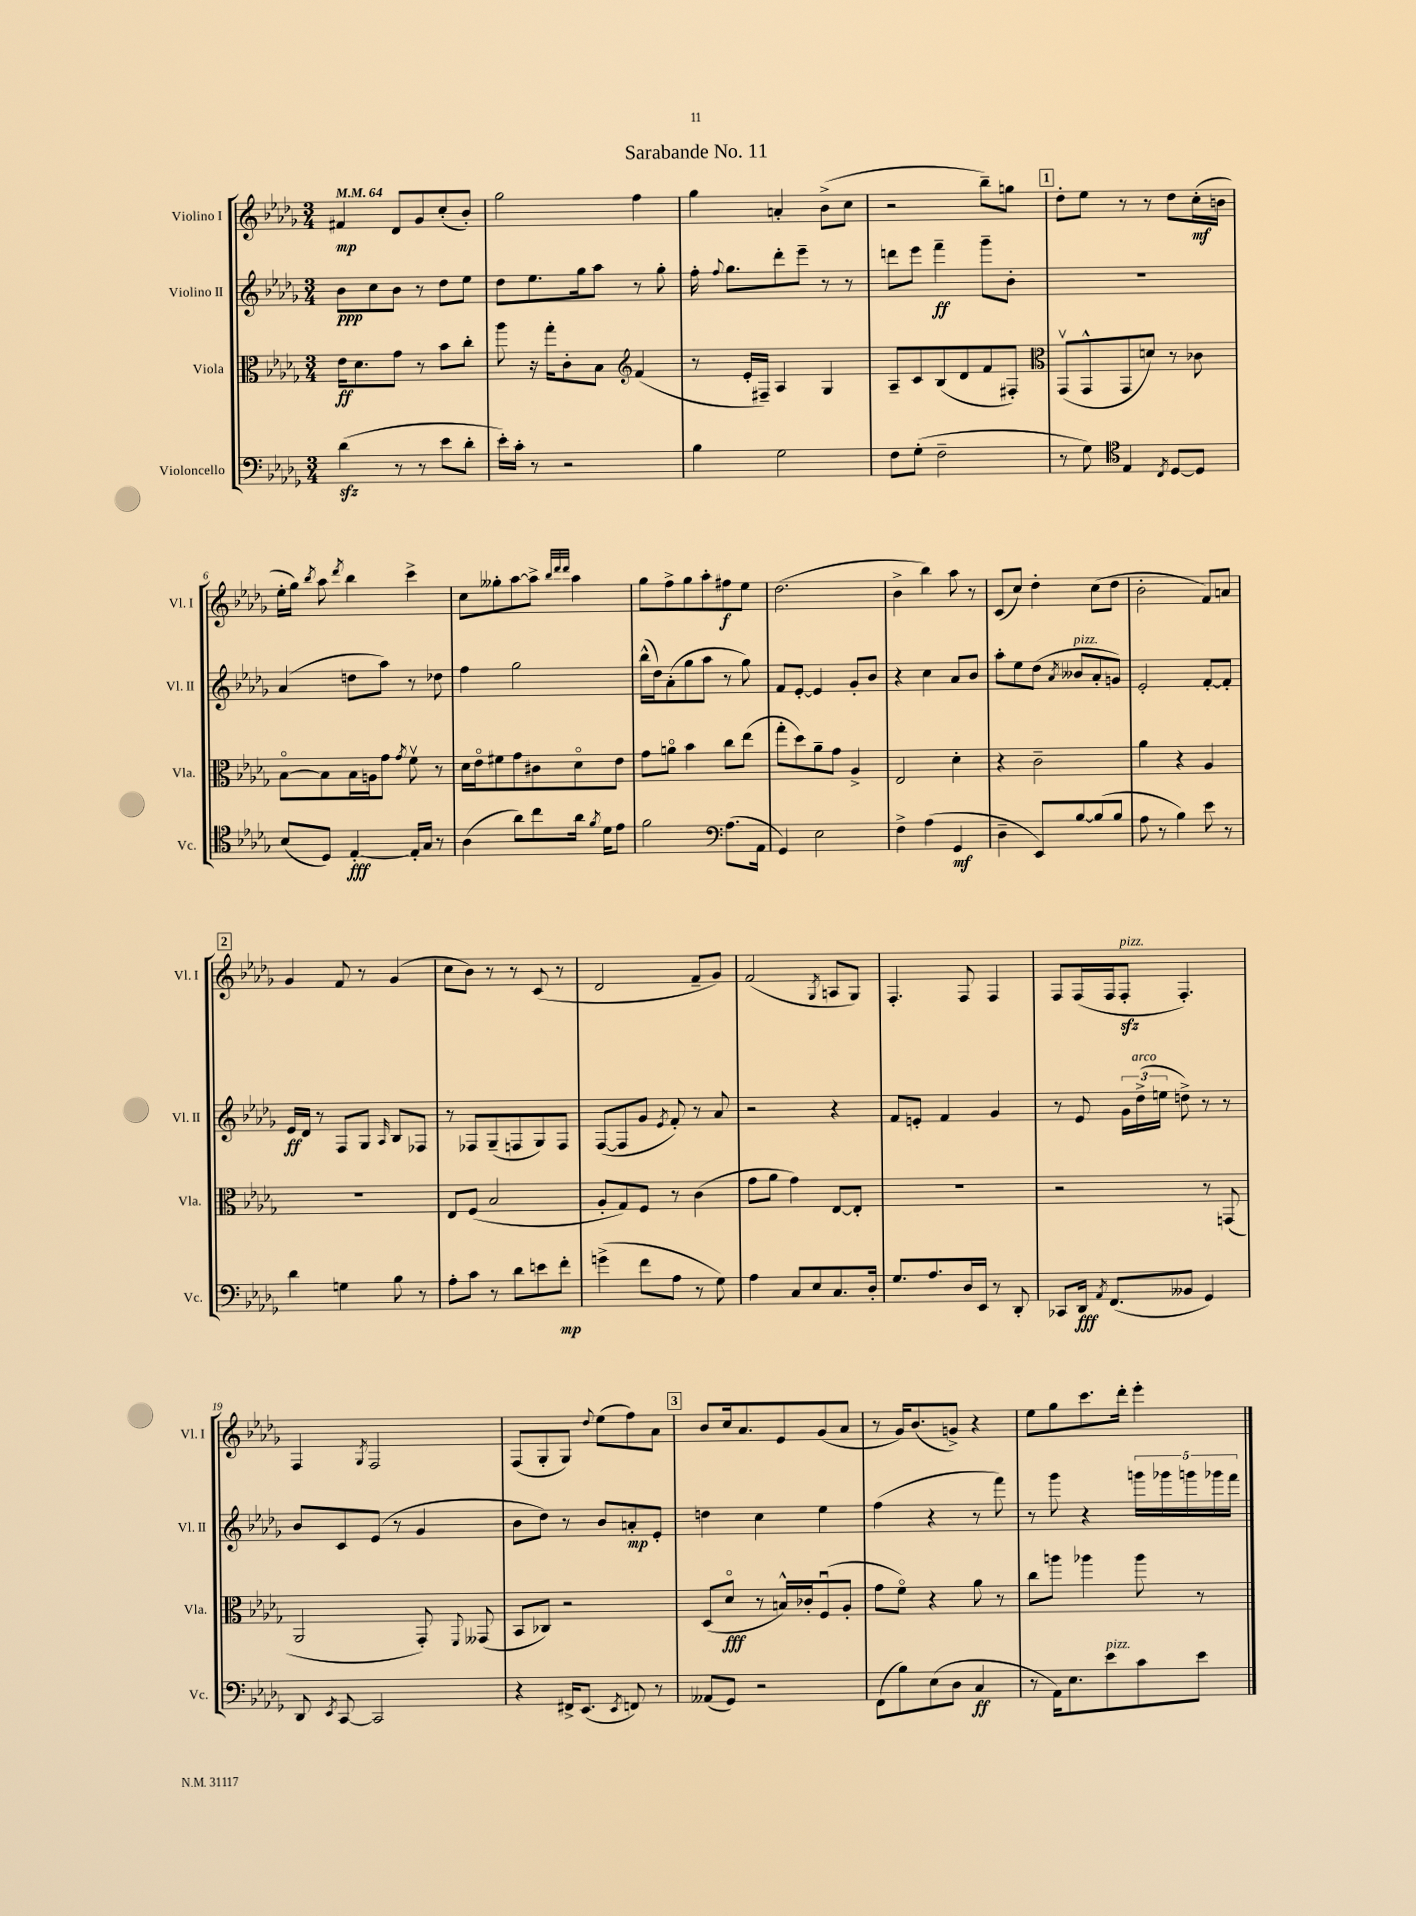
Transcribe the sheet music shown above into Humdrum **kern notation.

**kern	**dynam	**kern	**dynam	**kern	**dynam	**kern	**dynam
*part4	*part4	*part3	*part3	*part2	*part2	*part1	*part1
*staff4	*staff4	*staff3	*staff3	*staff2	*staff2	*staff1	*staff1
*I"Violoncello	*	*I"Viola	*	*I"Violino II	*	*I"Violino I	*
*I'Vc.	*	*I'Vla.	*	*I'Vl. II	*	*I'Vl. I	*
*clefF4	*	*clefC3	*	*clefG2	*	*clefG2	*
*k[b-e-a-d-g-]	*	*k[b-e-a-d-g-]	*	*k[b-e-a-d-g-]	*	*k[b-e-a-d-g-]	*
*M3/4	*	*M3/4	*	*M3/4	*	*M3/4	*
*MM64	*	*MM64	*	*MM64	*	*MM64	*
=1	=1	=1	=1	=1	=1	=1	=1
(4d-zz\	.	16e-\KL	ff	8b-\L	ppp	4f#X/	mp
.	.	8.d-\	.	.	.	.	.
.	.	.	.	8cc\	.	.	.
8r	.	8g-\J	.	8b-\J	.	8d-/L	.
8r	.	8r	.	8r	.	8g-/	.
8e-\L	.	8b-\L	.	8dd-\L	.	(8cc'/	.
8d-'\J	.	8cc'\J	.	8ee-\J	.	8b-'/J)	.
=2	=2	=2	=2	=2	=2	=2	=2
16e-'\LL)	.	8aa-\	.	8dd-\L	.	2gg-\	.
16c'\JJ	.	.	.	.	.	.	.
8r	.	16r	.	8.ee-\	.	.	.
.	.	16gg-'\KL	.	.	.	.	.
2r	.	8c'\	.	.	.	.	.
.	.	.	.	16gg-\k	.	.	.
.	.	8B-\J	.	8aa-\J	.	.	.
*	*	*clefG2	*	*	*	*	*
.	.	(4f/	.	8r	.	4ff\	.
.	.	.	.	8gg-'\	.	.	.
=3	=3	=3	=3	=3	=3	=3	=3
4B-\	.	8r	.	16ff'\	.	4gg-\	.
.	.	.	.	8qqff/	.	.	.
.	.	.	.	8.gg-\L	.	.	.
.	.	16e-'/LL	.	.	.	.	.
.	.	16F#X~/JJ)	.	.	.	.	.
2G-\	.	4A-/	.	8ddd-'\	.	4an'/	.
.	.	.	.	8eee-~\J	.	.	.
.	.	4G-/	.	8r	.	(8b-^\L	.
.	.	.	.	8r	.	8cc\J	.
=4	=4	=4	=4	=4	=4	=4	=4
8F\L	.	8A-~/L	.	8dddn\L	.	2r	.
(8G-'\J	.	8c/	.	8eee-\J	.	.	.
2F~\	.	(8B-/	.	4fff~\	ff	.	.
.	.	8d-/	.	.	.	.	.
.	.	8f/	.	8ggg-~\L	.	8bb-~\L)	.
.	.	8F#X'/J)	.	8b-'\J	.	8ggn\J	.
!!LO:REH:place=s1:t=1
=5	=5	=5	=5	=5	=5	=5	=5
*	*	*clefC3	*	*	*	*	*
8r	.	(8GG-v/L	.	2.r	.	8dd-'\L	.
8G-\)	.	8GG-^^/	.	.	.	8ee-\J	.
*clefC4	*	*	*	*	*	*	*
4E-/	.	8GG-/	.	.	.	8r	.
.	.	8dn/J)	.	.	.	8r	.
8qC/	.	.	.	.	.	.	.
[8D-/L	.	8r	.	.	.	8dd-\L	.
8D-/J]	.	8c-X\	.	.	.	(16cc'\L	mf
.	.	.	.	.	.	16bn\JJ	.
!!LO:LB:g=z
=6	=6	=6	=6	=6	=6	=6	=6
(8B-/L	.	[8B-\L	.	(4a-/	.	16ee-'\LL	.
.	.	.	.	.	.	16gg-\JJ)	.
.	.	.	.	.	.	8qbb-/	.
8D-/J)	.	8B-\]	.	.	.	8aa-\	.
.	.	.	.	.	.	8qddd-/	.
[4E-'/	fff	16B-\L	.	8ddn\L	.	4bb-\	.
.	.	16An\J	.	.	.	.	.
.	.	8g-\J	.	8aa-\J)	.	.	.
.	.	8qg-/	.	.	.	.	.
16E-'/LL]	.	8fv\	.	8r	.	4ccc^\	.
16G-/JJ	.	.	.	.	.	.	.
8r	.	8r	.	8dd-X\	.	.	.
=7	=7	=7	=7	=7	=7	=7	=7
(4A-\	.	16d-\LL	.	4ff\	.	8cc\L	.
.	.	16e-\J	.	.	.	.	.
.	.	8f#X\	.	.	.	8gg--X'\	.
8a-\L)	.	8g-\	.	2gg-\	.	[8aa-\	.
8cc\	.	8c#X\	.	.	.	8aa-^\J]	.
.	.	.	.	.	.	32qqbb-/LLL	.
.	.	.	.	.	.	32qqddd-/	.
.	.	.	.	.	.	32qqddd-/JJJ	.
16a-\Jk	.	8d-\	.	.	.	4aa-\	.
8qf/	.	.	.	.	.	.	.
16d-\KL	.	.	.	.	.	.	.
8e-\J	.	8e-\J	.	.	.	.	.
=8	=8	=8	=8	=8	=8	=8	=8
2f\	.	8g-\L	.	(16bb-^^\LL	.	8gg-\L	.
.	.	.	.	16dd-\J)	.	.	.
.	.	8an\J	.	(8a-'\	.	8ff^\	.
.	.	4b-\	.	8gg-\	.	8gg-\	.
.	.	.	.	8aa-\J	.	8aa-'\	.
*clefF4	*	*	*	*	*	*	*
(8.A-\L	.	8cc\L	.	8r	.	8ff#X\	f
.	.	(8ee-\J	.	8gg-\)	.	8ee-\J	.
16AA-\Jk	.	.	.	.	.	.	.
=9	=9	=9	=9	=9	=9	=9	=9
4GG-/)	.	8gg-'\L	.	8f/L	.	(2.dd-\	.
.	.	8dd-\)	.	[8e-'/J	.	.	.
2E-\	.	8a-~\	.	4e-/]	.	.	.
.	.	8g-\J	.	.	.	.	.
.	.	4A-^/	.	8g-'/L	.	.	.
.	.	.	.	8b-/J	.	.	.
=10	=10	=10	=10	=10	=10	=10	=10
4F^\	.	2E-/	.	4r	.	4b-^\	.
(4A-\	.	.	.	4cc\	.	4bb-\)	.
4GG-/	mf	4d-'\	.	8a-/L	.	8aa-\	.
.	.	.	.	8b-/J	.	8r	.
=11	=11	=11	=11	=11	=11	=11	=11
4D-~\	.	4r	.	8aa-'\L	.	(8c/L	.
.	.	.	.	8ee-\	.	8cc/J)	.
8EE-/L)	.	2c~\	.	(8dd-\J	.	4dd-'\	.
.	.	.	.	8qa-/	.	.	.
!	!	!	!	!LO:TX:a:i:t=pizz.	!	!	!
[8B-/	.	.	.	8b--X/L	.	.	.
(8B-/]	.	.	.	8a-'/	.	(8cc\L	.
8B-/J	.	.	.	8gn/J)	.	8dd-\J	.
=12	=12	=12	=12	=12	=12	=12	=12
8A-\	.	4a-\	.	2e-'/	.	2b-'\	.
8r	.	.	.	.	.	.	.
4B-\)	.	4r	.	.	.	.	.
8e-\	.	4A-/	.	[8f'/L	.	8f/L)	.
8r	.	.	.	8f'/J]	.	8an/J	.
!!LO:LB:g=z
!!LO:REH:place=s1:t=2
=13	=13	=13	=13	=13	=13	=13	=13
4d-\	.	2.r	.	16e-/LL	ff	4g-/	.
.	.	.	.	16d-/JJ	.	.	.
.	.	.	.	8r	.	.	.
4Gn\	.	.	.	8F/L	.	8f/	.
.	.	.	.	8G-/J	.	8r	.
.	.	.	.	16qqA-/	.	.	.
8B-\	.	.	.	8B-/L	.	(4g-/	.
8r	.	.	.	8F-X/J	.	.	.
=14	=14	=14	=14	=14	=14	=14	=14
8A-'\L	.	8E-/L	.	8r	.	8cc\L	.
8c\J	.	(8F/J	.	8F-X/L	.	8b-\J)	.
8r	.	2B-/	.	(8G-~/	.	8r	.
8d-\L	.	.	.	8Fn/	.	8r	.
8en\	.	.	.	8G-/)	.	(8c/	.
8f'\J	mp	.	.	8F/J	.	8r	.
=15	=15	=15	=15	=15	=15	=15	=15
(4gn^\	.	8A-'/L	.	([8F/L	.	2d-/	.
.	.	8G-/)	.	8F/]	.	.	.
8f\L	.	8F/J	.	8g-/J	.	.	.
.	.	.	.	8qe-/	.	.	.
8A-\J	.	8r	.	8f'/)	.	.	.
8r	.	(4c\	.	8r	.	8f~/L	.
8G-\)	.	.	.	8a-/	.	8g-/J)	.
=16	=16	=16	=16	=16	=16	=16	=16
4A-\	.	8g-\L	.	2r	.	(2f/	.
.	.	8a-\J	.	.	.	.	.
8C/L	.	4g-\)	.	.	.	.	.
8E-/	.	.	.	.	.	.	.
.	.	.	.	.	.	8qG-/	.
8.C/	.	[8E-/L	.	4r	.	8An/L	.
.	.	8E-'/J]	.	.	.	8G-/J)	.
16D-'/Jk	.	.	.	.	.	.	.
=17	=17	=17	=17	=17	=17	=17	=17
8.G-/L	.	2.r	.	8f/L	.	4.F'/	.
.	.	.	.	8en'/J	.	.	.
8.A-/	.	.	.	.	.	.	.
.	.	.	.	4f/	.	.	.
16D-/L	.	.	.	.	.	8F/	.
16EE-/JJ	.	.	.	.	.	.	.
8r	.	.	.	4g-/	.	4F/	.
8DD-'/	.	.	.	.	.	.	.
=18	=18	=18	=18	=18	=18	=18	=18
8CC-X/L	.	2r	.	8r	.	8F/L	.
16DD-/Jk	fff	.	.	8e-/	.	(16F/L	.
8qAA-/	.	.	.	.	.	.	.
(8.FF/L	.	.	.	.	.	16F/J	.
!	!	!	!	!	!	!LO:TX:a:i:t=pizz.	!
.	.	.	.	24g-\LL	.	8Fzz'/J	.
!	!	!	!	!LO:TX:a:i:t=arco	!	!	!
.	.	.	.	(24dd-^\	.	.	.
.	.	.	.	24een\JJ	.	.	.
8BB--X/J	.	.	.	8ddn^\)	.	4.F'/)	.
4GG-/)	.	8r	.	8r	.	.	.
.	.	(8GGn/	.	8r	.	.	.
!!LO:LB:g=z
=19	=19	=19	=19	=19	=19	=19	=19
8DD-/	.	2AA-/	.	8b-/L	.	4F/	.
8qEE-/	.	.	.	.	.	.	.
[8CC/	.	.	.	8c/	.	.	.
.	.	.	.	.	.	8qG-/	.
2CC/]	.	.	.	(8e-/J	.	2F/	.
.	.	.	.	8r	.	.	.
.	.	8GG-'/)	.	4g-/	.	.	.
.	.	8qqFF/	.	.	.	.	.
.	.	(8GG--X/	.	.	.	.	.
=20	=20	=20	=20	=20	=20	=20	=20
4r	.	8BB-/L	.	8b-\L	.	(8F/L	.
.	.	8C-X/J)	.	8dd-\J)	.	8G-'/	.
16FF#X^/KL	.	2r	.	8r	.	8G-/J)	.
(8.EE-/J	.	.	.	.	.	.	.
.	.	.	.	.	.	8qqdd-/	.
.	.	.	.	8b-/L	.	(8ee-\L	.
8qEE-/	.	.	.	.	.	.	.
8FFn/)	.	.	.	8an'/	mp	8ff\)	.
8r	.	.	.	8e-'/J	.	8a-\J	.
!!LO:REH:place=s1:t=3
=21	=21	=21	=21	=21	=21	=21	=21
(8AA--X/L	.	(8D-/L	.	4ddn\	.	8b-/L	.
8GG-/J)	.	8d-/J	fff	.	.	16cc/k	.
.	.	.	.	.	.	8.a-/	.
2r	.	8r	.	4cc\	.	.	.
.	.	16Bn^^/LL)	.	.	.	8e-/	.
.	.	16c-X'/J	.	.	.	.	.
.	.	(8Fu/	.	4ee-\	.	(8g-/	.
.	.	8A-'/J	.	.	.	8a-/J	.
=22	=22	=22	=22	=22	=22	=22	=22
(8FF\L	.	8g-\L	.	(4ff\	.	8r	.
8B-\)	.	8f\J)	.	.	.	16g-/KL)	.
.	.	.	.	.	.	(8.b-/	.
(8E-\	.	4r	.	4r	.	.	.
8D-\J	.	.	.	.	.	8gn^/J)	.
4C/	ff	8a-\	.	8r	.	4r	.
.	.	8r	.	8fff\)	.	.	.
=23	=23	=23	=23	=23	=23	=23	=23
8r	.	8cc\L	.	8r	.	8ee-\L	.
16AA-\KL)	.	8aan\J	.	8ggg-\	.	8gg-\	.
8.E-\	.	.	.	.	.	.	.
.	.	4aa-X\	.	4r	.	8.ccc\	.
!LO:TX:a:i:t=pizz.	!	!	!	!	!	!	!
8e-\	.	.	.	.	.	.	.
.	.	.	.	.	.	16ddd-'\Jk	.
8c\	.	8aa-\	.	20gggn\LL	.	4eee-'\	.
.	.	.	.	20ggg-X\	.	.	.
.	.	.	.	20gggn\	.	.	.
8e-\J	.	8r	.	.	.	.	.
.	.	.	.	20ggg-X\	.	.	.
.	.	.	.	20fff\JJ	.	.	.
==	==	==	==	==	==	==	==
*-	*-	*-	*-	*-	*-	*-	*-
